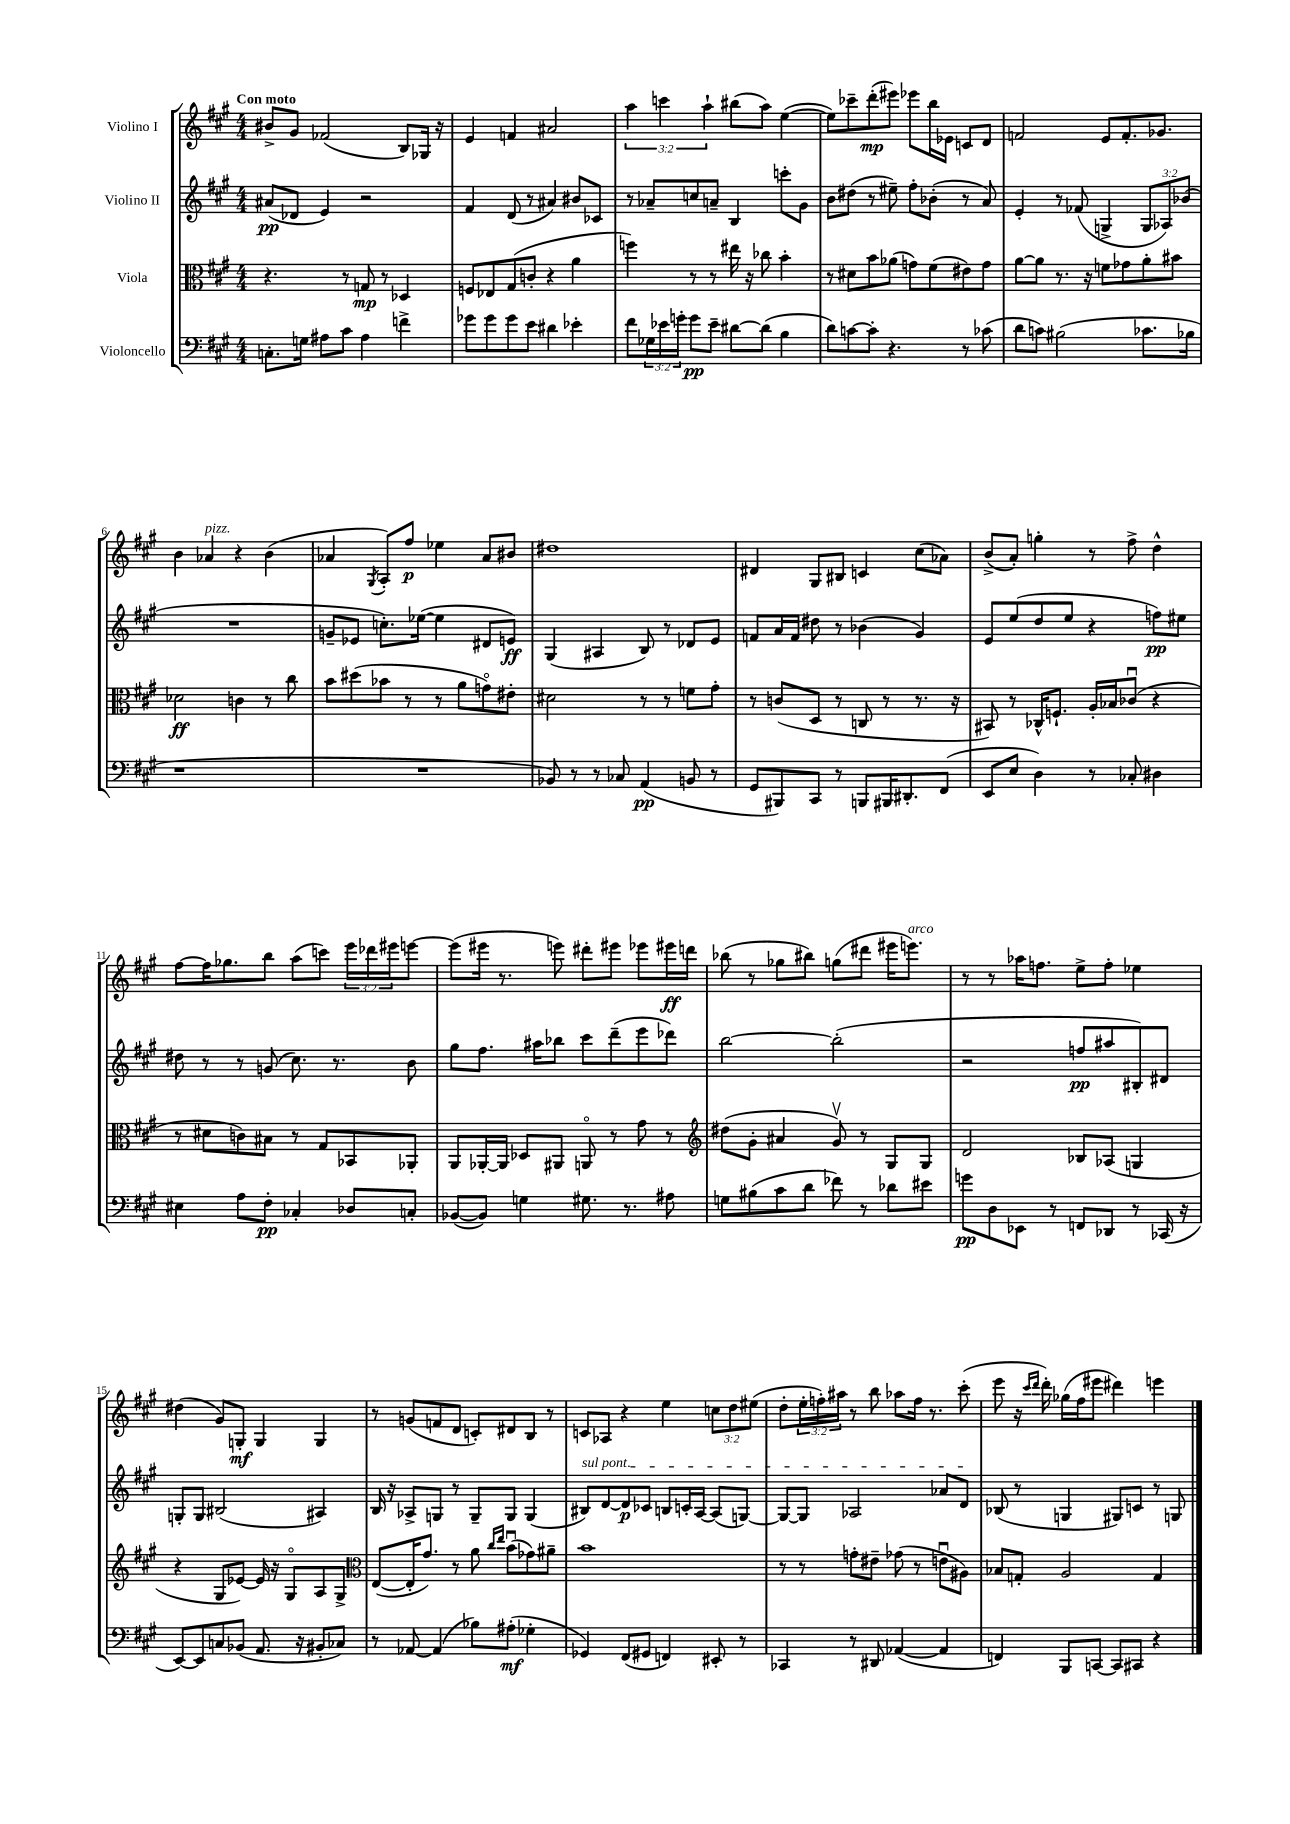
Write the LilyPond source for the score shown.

<<
\new StaffGroup <<
\new Staff = "s0" \with { instrumentName = "Violino I" } {
    \clef treble \key a \major \numericTimeSignature \time 4/4 \override Staff.TupletNumber.text = #tuplet-number::calc-fraction-text \tempo "Con moto"
    bis'8-> gis'8 fes'2( b8) ges16 r16 |
    e'4 f'4 ais'2 |
    \tuplet 3/2 { a''4 c'''4 a''4-! } bis''8( a''8) e''4~( |
    e''8) ces'''8-- d'''8-.\mp( eis'''8) ees'''8 b''16 ees'16 c'8 d'8 |
    f'2 e'8 f'8.-. ges'8. |
    b'4 aes'4^\markup { \italic "pizz." } r4 b'4( |
    aes'4 \acciaccatura { gis8 } a8-.) fis''8\p ees''4 aes'8 bis'8 |
    dis''1 |
    dis'4 gis8 bis8 c'4 cis''8( aes'8) |
    b'8->( a'8-.) g''4-. r8 fis''8-> d''4-^ |
    fis''8~ fis''16 ges''8. b''8 a''8( c'''8) \tuplet 3/2 { e'''16 des'''16 eis'''16 } e'''8~ |
    e'''8( eis'''16 r8. e'''8) dis'''8-. eis'''8 ees'''8 eis'''16\ff d'''16 |
    bes''8( r8 ges''8 bis''8) g''8( dis'''8 eis'''16 e'''8.^\markup { \italic "arco" }) |
    r8 r8 aes''16 f''8. e''8-> f''8-. ees''4 |
    dis''4( gis'8) g8-.\mf g4 g4 |
    r8 g'8( f'8 d'8 c'8-.) dis'8 b8 r8 |
    c'8 aes8 r4 e''4 \tuplet 3/2 { c''8 d''8 eis''8( } |
    d''8-. \tuplet 3/2 { e''16-. f''16-.) ais''16 } r8 b''8 aes''8 f''16 r8. cis'''8-.( |
    e'''8 r16 \grace { cis'''16 d'''16 } d'''16-.) ges''16( fis''16 eis'''8 dis'''4) e'''4 \bar "|." |
}
\new Staff = "s1" \with { instrumentName = "Violino II" } {
    \clef treble \key a \major \numericTimeSignature \time 4/4 \override Staff.TupletNumber.text = #tuplet-number::calc-fraction-text
    ais'8\pp( des'8 e'4) r2 |
    fis'4 d'8( r8 ais'4) bis'8 ces'8 |
    r8 aes'8-- c''8 a'8-- b4 c'''8-. gis'8 |
    b'8 dis''8( r8 eis''8--) fis''8-. bes'8-.( r8 a'8) |
    e'4-. r8 fes'8( g4-> \tuplet 3/2 { g8 aes8) bes'8( } |
    R1 |
    g'8-- ees'8 c''8.-.) ees''16~( ees''4 dis'8 e'8\ff) |
    gis4( ais4 b8) r8 des'8 e'8 |
    f'8 a'16 f'16 dis''8 r8 bes'4( gis'4) |
    e'8 e''8( d''8 e''8 r4 f''8\pp) eis''8 |
    dis''8 r8 r8 g'8( cis''8.) r8. b'8 |
    gis''8 fis''8. ais''16 bes''8 cis'''8 d'''8--( e'''8 des'''8) |
    b''2~ b''2-.( |
    r2 f''8\pp ais''8 bis8-.) dis'8 |
    g8-. g8 bis2( ais4) |
    b16 r16 aes8-> g8 r8 g8-- g8 g4( |
    \once \override TextSpanner.bound-details.left.text = \markup { \italic "sul pont." } bis8\startTextSpan) d'8~ d'8\p ces'8 b8 c'16-. a16~ a8( g8~) |
    g8~ g8 aes2 aes'8 d'8\stopTextSpan |
    bes8( r8 g4 gis8) c'8 r8 g8 \bar "|." |
}
\new Staff = "s2" \with { instrumentName = "Viola" } {
    \clef alto \key a \major \numericTimeSignature \time 4/4
    r4. r8 g8\mp r8 des4 |
    f8 ees8 gis8( c'8-. r4 a'4 |
    f''4) r8 r8 eis''16 r16 ces''8 b'4-. |
    r8 dis'8 b'8 aes'8( g'8) fis'8( eis'8) g'8 |
    a'8~ a'8 r8. r16 f'8 ges'8 a'8-. bis'8 |
    des'2\ff c'4 r8 cis''8 |
    b'8 dis''8( bes'8 r8 r8 a'8 g'8\flageolet) eis'8-. |
    dis'2 r8 r8 f'8 gis'8-. |
    r8 c'8( d8 r8 c8 r8 r8. r16 |
    bis,8) r8 ces16-^ f8.-! a16-. bes16 ces'8\downbow( r4 |
    r8 dis'8 c'8) bis8 r8 gis8 bes,8 aes,8-. |
    a,8 aes,16~-. aes,16 des8 ais,8 a,8\flageolet r8 gis'8 r8 |
    \clef treble dis''8( gis'8-. ais'4 gis'8\upbow) r8 gis8 gis8 |
    d'2 bes8 aes8( g4 |
    r4 gis8 ees'8~) ees'16 r16 gis8\flageolet a8 gis8-> |
    \clef alto e8~( e16-. gis'8.) r8 a'8 \grace { cis''16 e''16 } b'8\downbow( ges'8) ais'8-- |
    b'1 |
    r8 r8 g'8-. eis'8-- ges'8( r8 e'8\downbow ais8) |
    bes8 g8-. a2 g4 \bar "|." |
}
\new Staff = "s3" \with { instrumentName = "Violoncello" } {
    \clef bass \key a \major \numericTimeSignature \time 4/4 \override Staff.TupletNumber.text = #tuplet-number::calc-fraction-text
    c8.-. g16 ais8 cis'8 ais4 f'4-> |
    ges'8 ges'8 ges'8 e'8 dis'4 ees'4-. |
    fis'8 \tuplet 3/2 { ges16 ees'16 g'16-. } g'8\pp ees'8-- dis'8~ dis'8( b4 |
    d'8) c'8~ c'8-. r4. r8 ces'8( |
    d'8 c'8) bis2( ces'8. bes16 |
    r1 |
    R1 |
    bes,8) r8 r8 ces8 a,4\pp( b,8 r8 |
    gis,8 bis,,8) cis,8 r8 b,,8 bis,,16 dis,8.-. fis,8( |
    e,8 e8 d4) r8 ces8-. dis4 |
    eis4 a8 fis8-.\pp ces4-. des8 c8-. |
    bes,8~( bes,8) g4 gis8. r8. ais8 |
    g8 bis8( cis'8 d'8 fes'8) r8 des'8 eis'8 |
    g'8\pp d8 ees,8 r8 f,8 des,8 r8 ces,16( r16 |
    e,8~) e,8 c8 bes,8( a,8. r16 bis,8-. ces8) |
    r8 aes,8~ aes,4( bes8) ais8-.\mf( ges4-. |
    ges,4) fis,8( gis,8 f,4) eis,8-. r8 |
    ces,4 r8 dis,8 aes,4~( aes,4 |
    f,4) b,,8 c,8~ c,8 cis,8 r4 \bar "|." |
}
>>
>>
